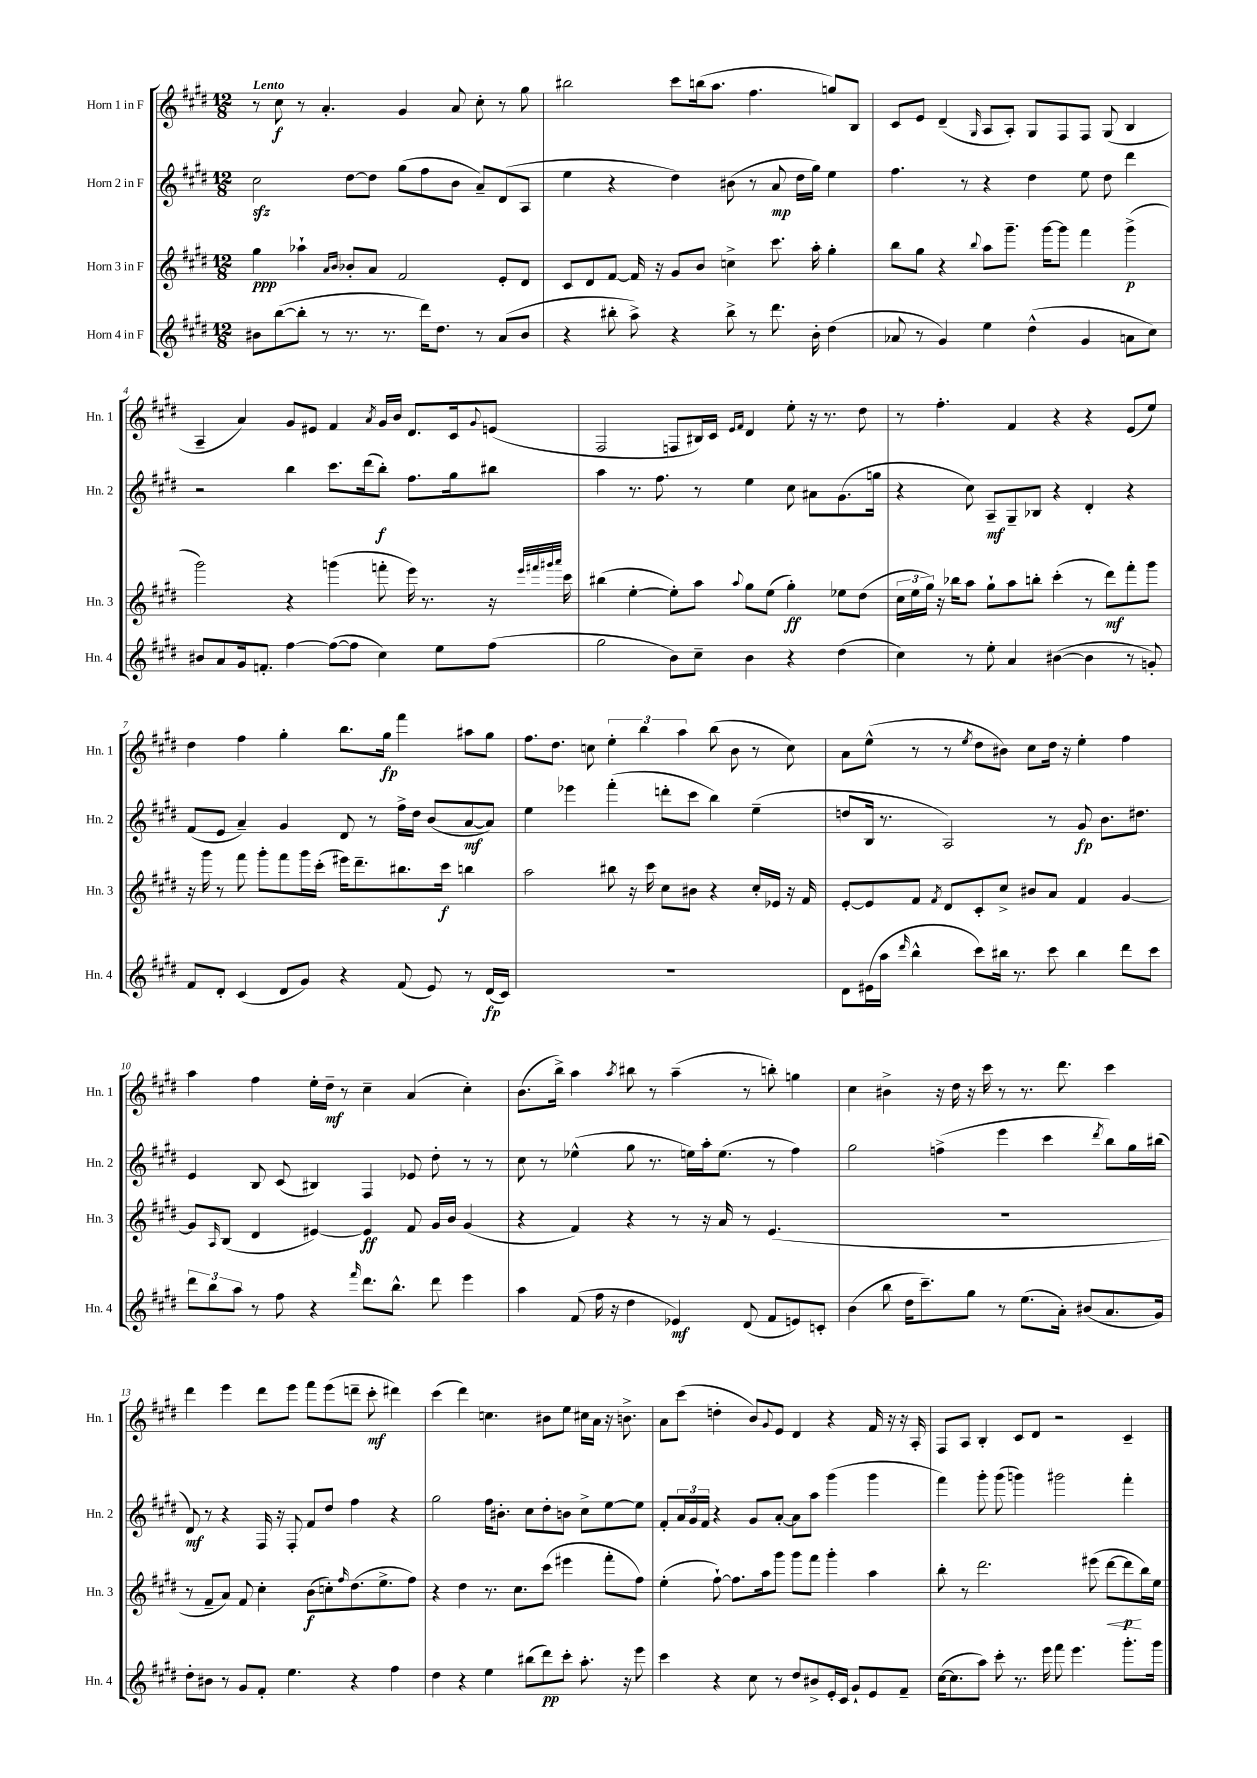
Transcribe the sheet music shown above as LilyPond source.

<<
\new StaffGroup <<
\new Staff = "s0" \with { instrumentName = "Horn 1 in F" shortInstrumentName = "Hn. 1" } {
    \clef treble \key e \major \numericTimeSignature \time 12/8 \tempo "Lento"
    r8 cis''8\f r8 a'4.-. gis'4 a'8 cis''8-. r8 gis''8 |
    bis''2 cis'''8 b''16( a''8. fis''4. g''8) b8 |
    cis'8 e'8 dis'4--( \grace { gis16 } a8 a8-.) gis8 fis8 fis8 gis8( b4 |
    a4-- a'4) gis'8 eis'8 fis'4 \acciaccatura { a'8 } gis'16 b'16 dis'8. cis'16 \appoggiatura { gis'8 } e'8( |
    fis2 f8 bis16) cis'16 \grace { e'16 fis'16 } dis'4 e''8-. r16 r8. dis''8 |
    r8 fis''4.-. fis'4 r4 r4 e'8( e''8) |
    dis''4 fis''4 gis''4-. b''8. gis''16\fp fis'''4 ais''8 gis''8 |
    fis''8. dis''8. c''8 \tuplet 3/2 { e''4-. b''4 a''4 } b''8( b'8 r8 c''8) |
    a'8 e''8-^( r8 r8 \acciaccatura { e''8 } dis''8 bis'8) cis''8 dis''16 r16 e''4-. fis''4 |
    a''4 fis''4 e''16-. dis''16--\mf r8 cis''4-- a'4( cis''4-.) |
    b'8.( b''16->) a''4 \acciaccatura { a''8 } bis''8 r8 a''4--( r8 b''8-.) g''4 |
    cis''4 bis'4-> r16 dis''16 r16 cis'''16 r8 r8. dis'''8. cis'''4 |
    dis'''4 e'''4 dis'''8 e'''8 fis'''8 e'''8( d'''8-- cis'''8-.\mf dis'''4) |
    cis'''4( dis'''4) c''4. bis'8 e''8 cis''16 a'16 r16 b'8.-> |
    a'8 cis'''8( d''4-. b'8) \appoggiatura { gis'8 } e'8 dis'4 r4 fis'16 r16 r16 a16-. |
    fis8 a8 b4-. cis'8 dis'8 r2 cis'4-- \bar "|." |
}
\new Staff = "s1" \with { instrumentName = "Horn 2 in F" shortInstrumentName = "Hn. 2" } {
    \clef treble \key e \major \numericTimeSignature \time 12/8
    cis''2\sfz dis''8~ dis''8 gis''8( fis''8 b'8 a'8--) dis'8( a8 |
    e''4 r4 dis''4) bis'8( r8 a'8\mp dis''16 gis''16) e''4 |
    fis''4. r8 r4 dis''4 e''8 dis''8 dis'''4 |
    r2 b''4 cis'''8. dis'''16( b''8-.\f) fis''8. gis''16 bis''8 |
    a''4 r8. fis''8. r8 e''4 cis''8 ais'8 gis'8.( g''16 |
    r4 cis''8) a8--\mf gis8-- bes8 r4 dis'4-. r4 |
    fis'8( e'8 a'4--) gis'4 dis'8 r8 fis''16-> dis''16 b'8( a'8~\mf a'8) |
    e''4 ees'''4 fis'''4-.( d'''8-. cis'''8 b''4) e''4--( |
    d''8 b16 r8. a2) r8 gis'8\fp b'8. dis''8. |
    e'4 b8 cis'8( bis4) fis4 ees'8 dis''8-. r8 r8 |
    cis''8 r8 ees''4-^( gis''8 r8. e''16) a''16-. e''8.( r8 fis''4) |
    gis''2 f''4->( e'''4 cis'''4 \acciaccatura { dis'''8 } b''8) gis''16 bis''16( |
    dis'8\mf) r8 r4 fis16 r16 fis8-. fis'8 dis''8 fis''4 r4 |
    gis''2 fis''16 bis'8.-. cis''8 dis''8-. b'8 cis''8-> e''8~ e''8 |
    fis'8-. \tuplet 3/2 { a'16 gis'16 fis'16 } r4 gis'8 a'8~-. a'8 a''8 gis'''4( gis'''4 |
    fis'''4) gis'''8-. gis'''8( g'''4) gis'''2 fis'''4-. \bar "|." |
}
\new Staff = "s2" \with { instrumentName = "Horn 3 in F" shortInstrumentName = "Hn. 3" } {
    \clef treble \key e \major \numericTimeSignature \time 12/8
    gis''4\ppp aes''4-! \grace { a'16 b'16 } bes'8-. a'8 fis'2 e'8-. dis'8 |
    cis'8 dis'8 fis'8~ fis'16 r16 gis'8 b'8 c''4-> cis'''8. a''16-. gis''4-. |
    b''8 gis''8 r4 \appoggiatura { b''8 } a''8 gis'''8.-- gis'''16~ gis'''8 fis'''4 gis'''4->\p( |
    gis'''2) r4 g'''4( f'''8-. e'''16) r8. r16 \grace { e'''32 fis'''32 gis'''32 a'''32 } cis'''16 |
    bis''4( e''4~-. e''8-.) a''8 \appoggiatura { a''8 } gis''8 e''8( gis''4-.\ff) ees''8 dis''8( |
    \tuplet 3/2 { cis''16 e''16 gis''16) } r16 bes''16 a''8 gis''8-! a''8 b''8-. cis'''4-.( r8 dis'''8\mf) fis'''8-. gis'''8 |
    r16 gis'''16 r8 fis'''8 gis'''8-. fis'''8 gis'''16 cis'''16-.( eis'''16) dis'''8.-- bis''8. cis'''16\f b''4 |
    a''2 bis''8 r16 cis'''16 cis''8 bis'8 r4 cis''16-. ees'16 r16 fis'16 |
    e'8~-. e'8 fis'8 \acciaccatura { fis'8 } dis'8 cis'8-. cis''8-> bis'8 a'8 fis'4 gis'4~ |
    gis'8 \grace { a16 } b8( dis'4 eis'4~) eis'4\ff fis'8 gis'16 b'16 gis'4( |
    r4 fis'4) r4 r8 r16 a'16 r8 e'4.( |
    R1. |
    r8 fis'8-- a'8) fis'8 cis''4-. b'8\f( c''8-.) \grace { fis''16 } dis''8.( e''8.-> fis''8) |
    r4 dis''4 r8. cis''8. cis'''8( eis'''4 fis'''8-. fis''8) |
    e''4-.( fis''8~-!) fis''8. a''16 gis'''8 gis'''8 fis'''8 gis'''4-. a''4 |
    b''8-. r8 dis'''2. eis'''8( dis'''8~\< dis'''8\p\! b''16) e''16 \bar "|." |
}
\new Staff = "s3" \with { instrumentName = "Horn 4 in F" shortInstrumentName = "Hn. 4" } {
    \clef treble \key e \major \numericTimeSignature \time 12/8
    bis'8 b''8~( b''8-. r8 r8. r8. dis'''16) dis''8. r8 a'8( bis'8 |
    r4 bis''8-. a''8->) r4 bis''8-> r8 dis'''8. b'16-. dis''4( |
    aes'8 r8 gis'4) e''4 dis''4-^( gis'4 a'8 cis''8) |
    bis'8 a'8 gis'16 f'8.-. fis''4~ fis''8~( fis''8 cis''4) e''8 fis''8( |
    gis''2 b'8) cis''8-- b'4 r4 dis''4( |
    cis''4) r8 e''8-. a'4 bis'4~( bis'4 r8 g'8-.) |
    fis'8 dis'8-. cis'4( dis'8 gis'8) r4 fis'8( e'8) r8 dis'16\fp( cis'16) |
    R1. |
    dis'8 eis'16( a''16 \grace { dis'''16 } b''4-^ cis'''8) bis''16 r8. cis'''8 bis''4 dis'''8 cis'''8 |
    \tuplet 3/2 { dis'''8 b''8 a''8 } r8 fis''8 r4 \grace { fis'''16 } dis'''8. b''8.-^ dis'''8 e'''4 |
    a''4 fis'8( fis''16 r16 dis''4 ees'4\mf) dis'8( fis'8 e'8) c'8-. |
    b'4( b''8 dis''16 cis'''8.--) gis''8 r8 e''8.( a'16-.) bis'8( a'8. gis'16) |
    dis''8-. bis'8 r8 gis'8 fis'8-. e''4. r4 fis''4 |
    dis''4 r4 e''4 bis''8( dis'''8\pp) cis'''8-. a''8.-. r16 e'''8 |
    cis'''4 r4 cis''8 r8 dis''8 bis'8-> e'16-. cis'16 gis'8-! e'8 fis'8-- |
    cis''16~( cis''8. a''8) cis'''8-. r8. e'''16 fis'''8 e'''4. gis'''8.-. gis'''16 \bar "|." |
}
>>
>>
